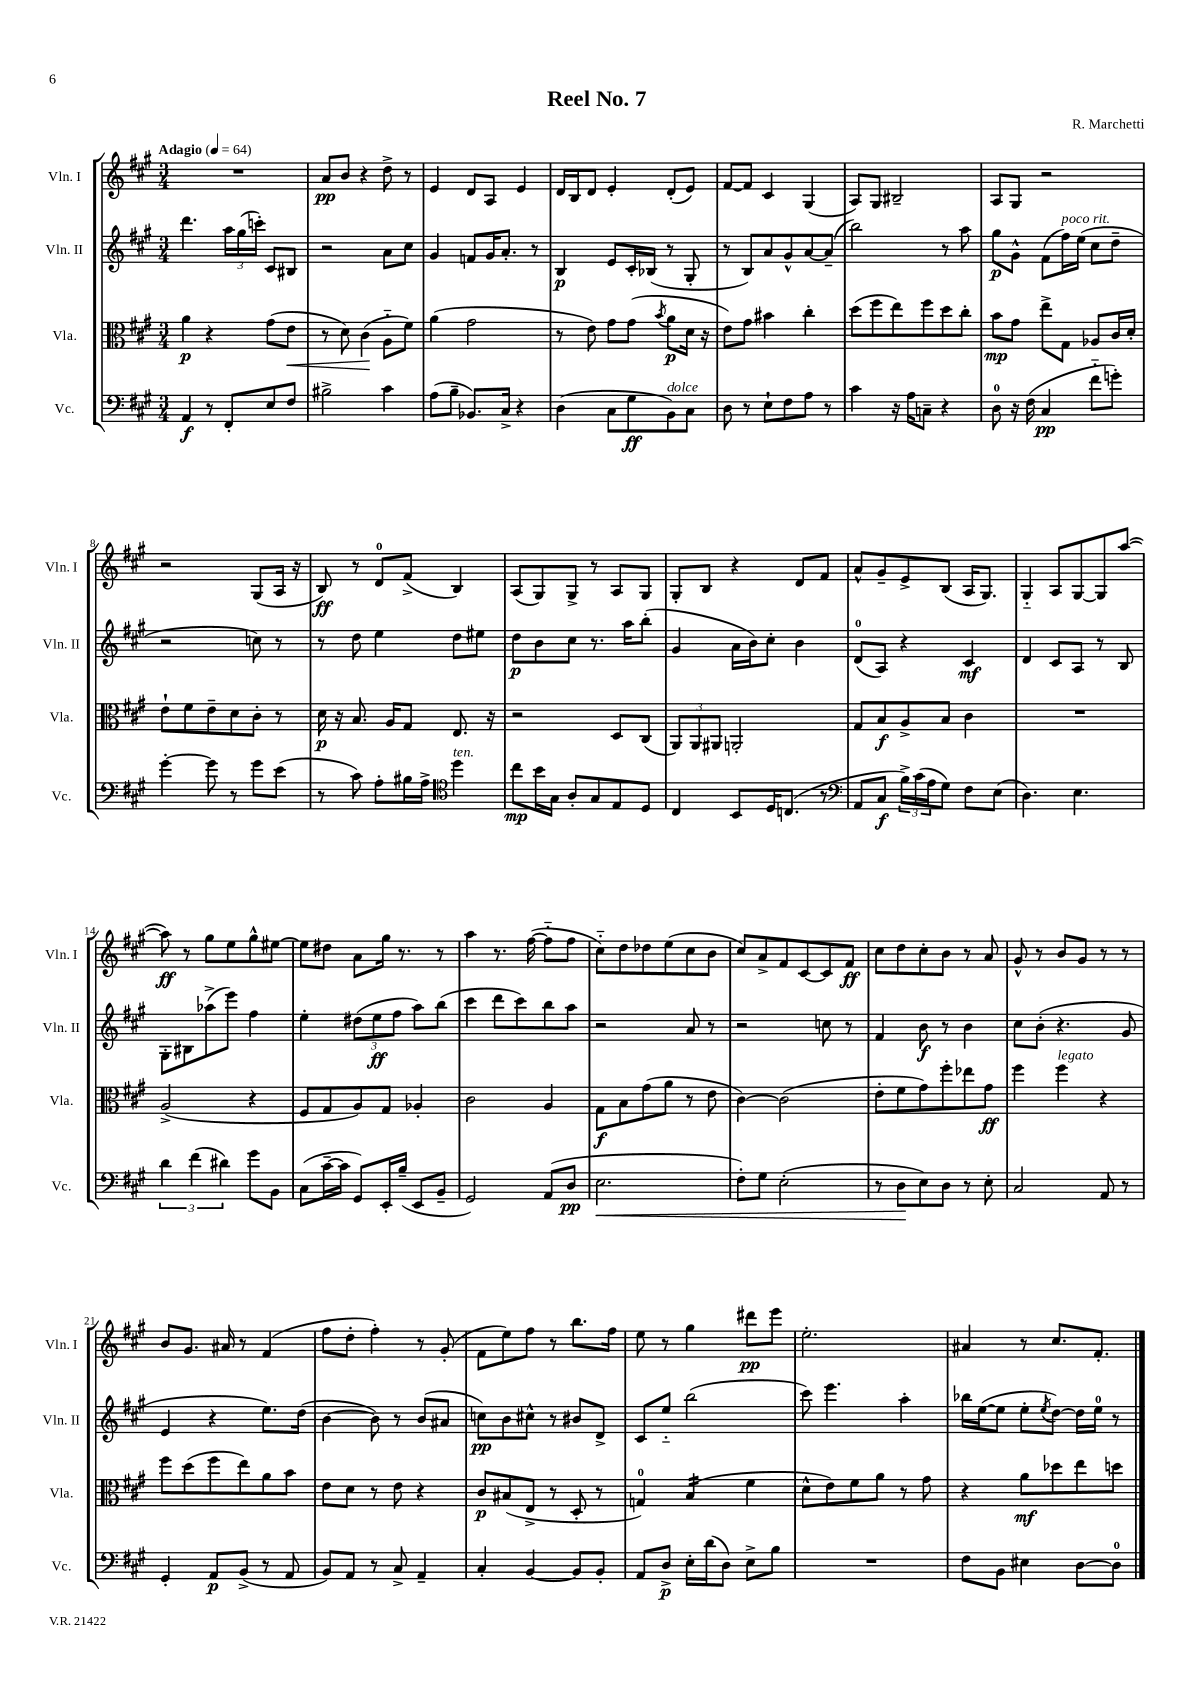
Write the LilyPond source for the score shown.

\header { title = "Reel No. 7" composer = "R. Marchetti" }
<<
\new StaffGroup <<
\new Staff = "s0" \with { instrumentName = "Vln. I" shortInstrumentName = "Vln. I" } {
    \clef treble \key a \major \numericTimeSignature \time 3/4 \tempo "Adagio" 4 = 64
    R2. |
    a'8\pp b'8 r4 d''8-> r8 |
    e'4 d'8 a8 e'4 |
    d'16 b16 d'8 e'4-. d'8-.( e'8) |
    fis'8~ fis'8 cis'4 gis4( |
    a8) gis8 bis2-- |
    a8 gis8 r2 |
    r2 gis8( a16 r16 |
    b8\ff) r8 d'8-0 fis'8->( b4) |
    a8( gis8) gis8-> r8 a8 gis8 |
    gis8-. b8 r4 d'8 fis'8 |
    a'8-^ gis'8-- e'8-> b8( a16 gis8.) |
    gis4-_ a8 gis8~ gis8 a''8~( |
    a''8\ff) r8 gis''8 e''8 gis''8-^ eis''8~ |
    eis''8 dis''8 a'8 gis''16 r8. r8 |
    a''4 r8. fis''16~( fis''8-_ fis''8 |
    cis''8-_) d''8 des''8 e''8( cis''8 b'8 |
    cis''8) a'8-> fis'8 cis'8~ cis'8 fis'8\ff |
    cis''8 d''8 cis''8-. b'8 r8 a'8 |
    gis'8-^ r8 b'8 gis'8 r8 r8 |
    b'8 gis'8. ais'16 r8 fis'4( |
    fis''8 d''8-. fis''4-.) r8 gis'8-.( |
    fis'8 e''8) fis''8 r8 b''8. fis''16 |
    e''8 r8 gis''4 dis'''8\pp e'''8 |
    e''2.-. |
    ais'4 r8 cis''8. fis'8.-. \bar "|." |
}
\new Staff = "s1" \with { instrumentName = "Vln. II" shortInstrumentName = "Vln. II" } {
    \clef treble \key a \major \numericTimeSignature \time 3/4
    d'''4. \tuplet 3/2 { a''16 gis''16( c'''16-.) } cis'8 bis8 |
    r2 a'8 cis''8 |
    gis'4 f'8 gis'16 a'8.-. r8 |
    b4\p e'8 cis'16-. bes16( r8 gis8-. |
    r8 b8) a'8 gis'8-^ a'8~ a'8--( |
    b''2) r8 a''8 |
    gis''8\p gis'8-^ fis'8( fis''16^\markup { \italic "poco rit." }) e''16( cis''8 d''8-- |
    r2 c''8) r8 |
    r8 d''8 e''4 d''8 eis''8 |
    d''8\p b'8 cis''8 r8. a''16 b''8-.( |
    gis'4 a'16 b'16) cis''8-. b'4 |
    d'8-0( a8) r4 cis'4\mf |
    d'4 cis'8 a8 r8 b8 |
    gis8-. bis8 aes''8->( e'''8) fis''4 |
    e''4-. \tuplet 3/2 { dis''8( e''8\ff fis''8 } a''8) b''8( |
    cis'''4 d'''8 cis'''8) b''8 a''8 |
    r2 a'8 r8 |
    r2 c''8 r8 |
    fis'4 b'8\f r8 b'4 |
    cis''8 b'8-.( r4. gis'8 |
    e'4 r4 e''8.) d''16( |
    b'4~ b'8) r8 b'8( ais'8 |
    c''8\pp) b'8 cis''8-^ r8 bis'8 d'8-> |
    cis'8 e''8-_ b''2( |
    cis'''8) e'''4. a''4-. |
    bes''16 e''16~( e''8 e''8-. \acciaccatura { e''8 } d''8~) d''16 e''16-0 r8 \bar "|." |
}
\new Staff = "s2" \with { instrumentName = "Vla." shortInstrumentName = "Vla." } {
    \clef alto \key a \major \numericTimeSignature \time 3/4
    a'4\p r4 gis'8( e'8\< |
    r8 d'8) cis'4\!( a8-_ fis'8) |
    a'4( gis'2 |
    r8 e'8) gis'8 gis'8( \acciaccatura { b'8 } a'8\p d'16 r16 |
    e'8) gis'8 bis'4 cis''4-. |
    d''8( fis''8 e''8) fis''8 d''8 cis''8-. |
    b'8\mp gis'8 e''8-> gis8 aes8 cis'16 d'16-. |
    e'8-! fis'8 e'8-- d'8 cis'8-. r8 |
    d'16\p r16 b8. a16 gis8 e8. r16 |
    r2 d8 cis8( |
    \tuplet 3/2 { a,8) a,8 ais,8 } a,2-. |
    gis8 b8\f a8-> b8 cis'4 |
    R2. |
    a2->( r4 |
    fis8 gis8 a8) gis8 aes4-. |
    cis'2 a4 |
    gis8\f b8 gis'8( a'8 r8 e'8 |
    cis'4~) cis'2( |
    e'8-. fis'8 gis'8) fis''8-. ees''8 gis'8\ff |
    fis''4 fis''4^\markup { \italic "legato" } r4 |
    fis''8 d''8( fis''8 e''8) a'8 b'8 |
    e'8 d'8 r8 e'8 r4 |
    cis'8\p bis8( e8-> r8 d8-. r8 |
    g4-0) b4:16( fis'4 |
    d'8-^ e'8) fis'8 a'8 r8 gis'8 |
    r4 a'8\mf des''8 e''8 d''8 \bar "|." |
}
\new Staff = "s3" \with { instrumentName = "Vc." shortInstrumentName = "Vc." } {
    \clef bass \key a \major \numericTimeSignature \time 3/4
    a,4\f r8 fis,8-. e8 fis8 |
    bis2-> cis'4 |
    a8( b8-- bes,8.) cis16-> r4 |
    d4( cis8 gis8\ff b,8^\markup { \italic "dolce" }) cis8 |
    d8 r8 e8-! fis8 a8 r8 |
    cis'4 r16 a16 c8-- r4 |
    d8-0 r16 fis16( cis4\pp fis'8-_ g'8-.) |
    gis'4~-. gis'8 r8 gis'8 e'8( |
    r8 cis'8) a8-. bis16 a16-> \clef tenor d''4^\markup { \italic "ten." } |
    cis''8\mp b'16 gis16 a8-. gis8 e8 d8 |
    cis4 b,8 d16 c8.( r8 |
    \clef bass a,8 cis8\f \tuplet 3/2 { b16->) cis'16( a16 } gis8) fis8 e8( |
    d4.) e4. |
    \tuplet 3/2 { d'4 fis'4( dis'4) } gis'8 b,8 |
    cis8( cis'16~-- cis'16 gis,8) e,16-. b16--( e,8 b,8-- |
    gis,2) a,8( d8\pp |
    e2.\< |
    fis8-.) gis8 e2-.( |
    r8 d8\! e8) d8 r8 e8-. |
    cis2 a,8 r8 |
    gis,4-. a,8\p b,8->( r8 a,8 |
    b,8) a,8 r8 cis8-> a,4-- |
    cis4-. b,4~ b,8 b,8-. |
    a,8 d8->\p e16-. d'16( d8) e8-> b8 |
    R2. |
    fis8 b,8 eis4 d8~ d8-0 \bar "|." |
}
>>
>>
